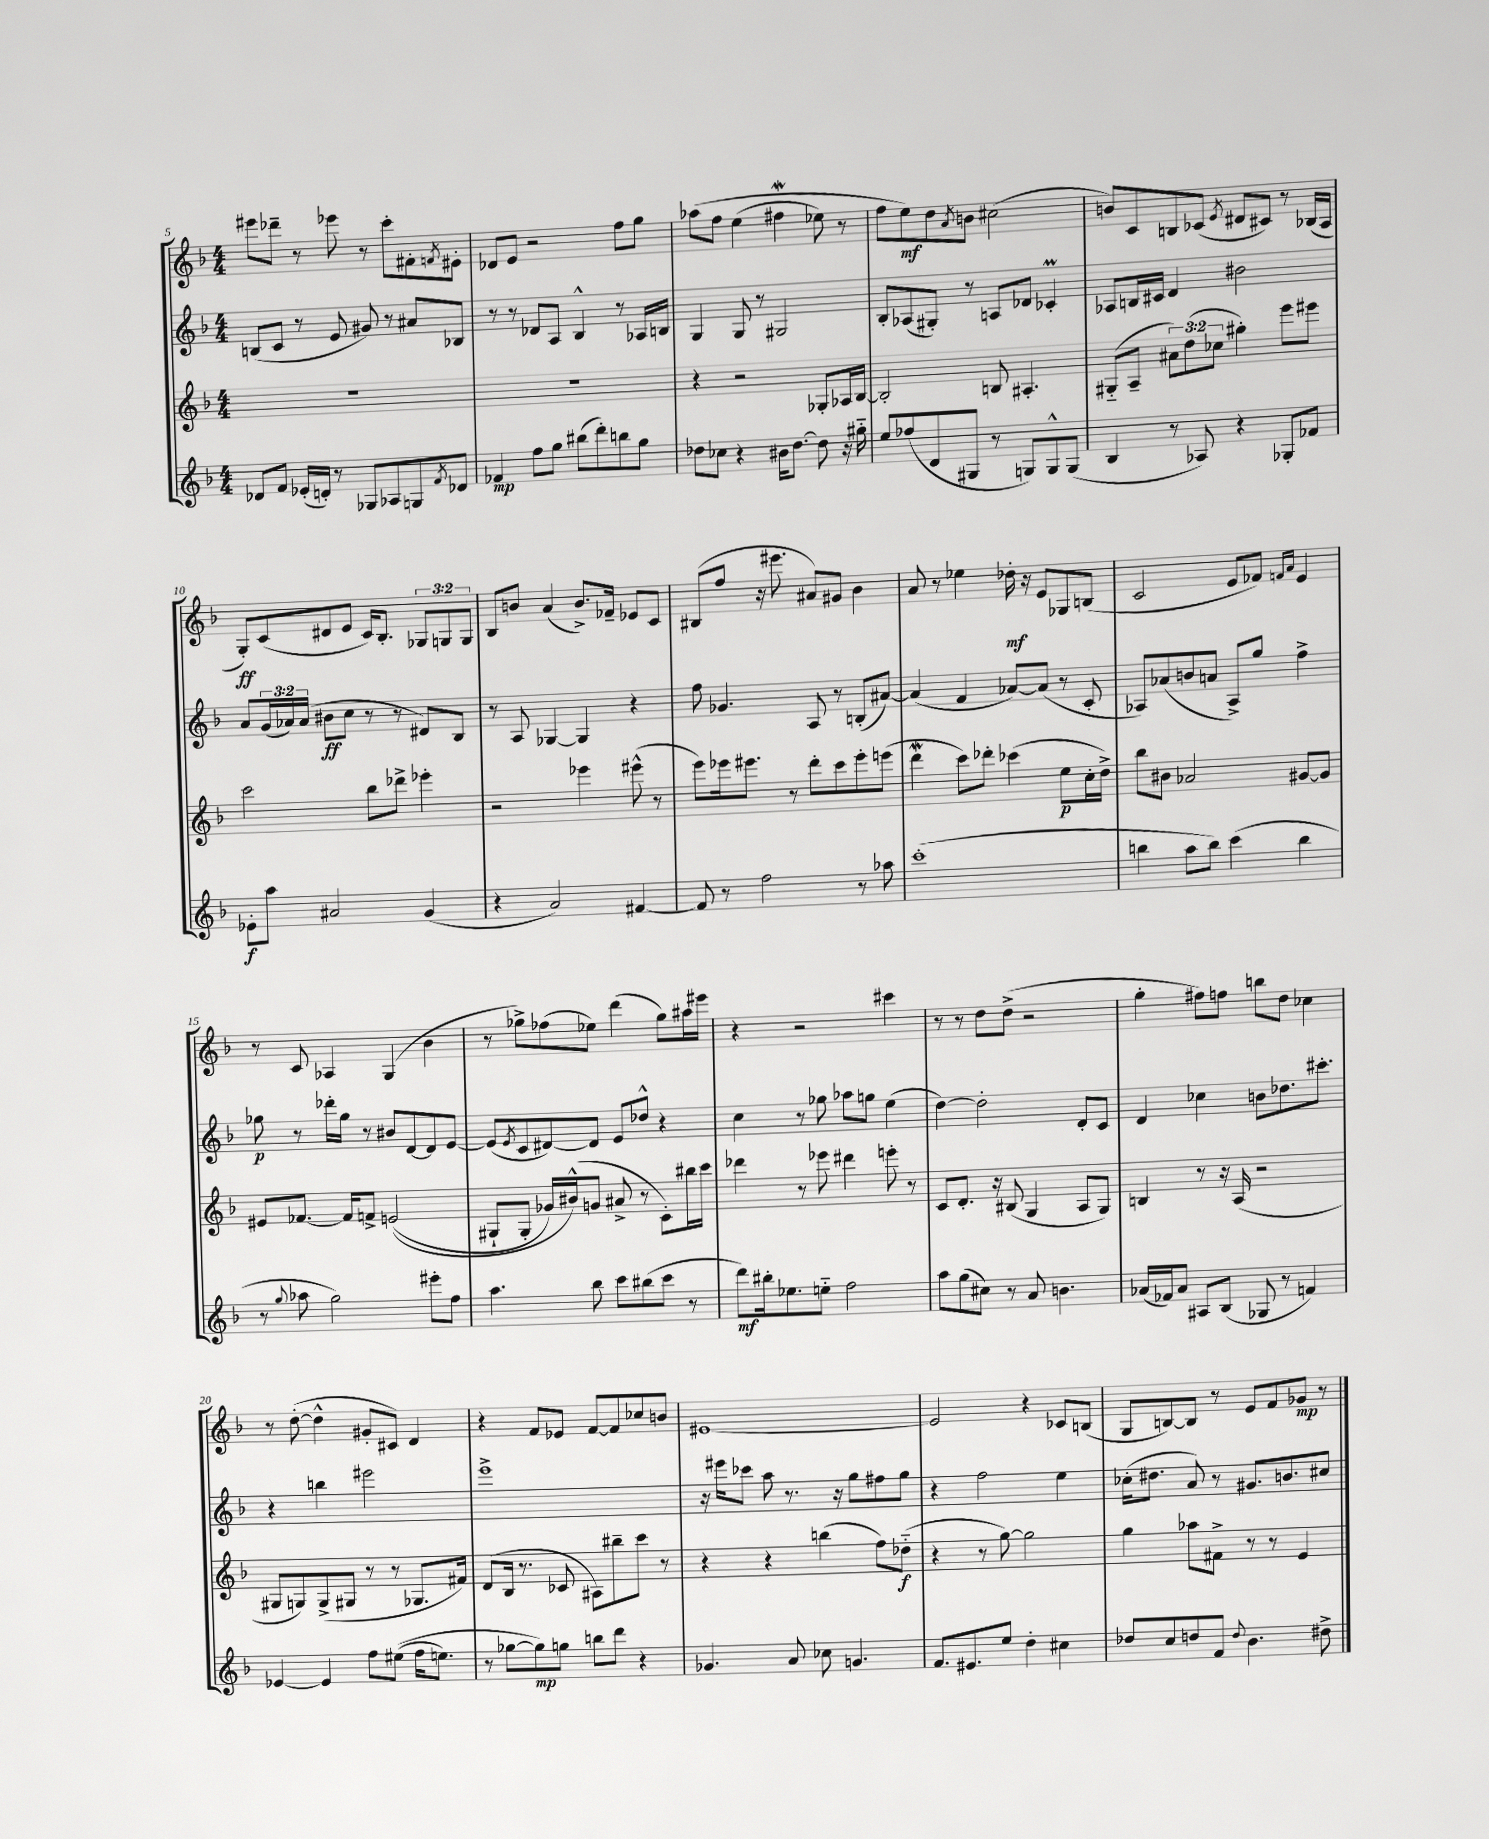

**kern	**kern	**kern	**kern
*staff4	*staff3	*staff2	*staff1
*clefG2	*clefG2	*clefG2	*clefG2
*k[b-]	*k[b-]	*k[b-]	*k[b-]
*M4/4	*M4/4	*M4/4	*M4/4
8d-	1r	(8B	8eee#
8f	.	8c	8ddd-~
(16e-'	.	8r	8r
16d')	.	.	.
8r	.	8e	8eee-
8G-	.	8g#)	8r
8A-	.	8r	8ccc'
8G	.	8a#	8f#'
8qf	.	.	8qf
8d-	.	8B-	8e#'
=	=	=	=
4f-	1r	8r	8d-
.	.	8r	8e
8ff	.	8d-	2r
8gg	.	8A	.
(8bb#	.	4B-^^	.
8ddd')	.	.	.
8bb	.	8r	8ff
8gg	.	16A-	8gg
.	.	16B	.
=	=	=	=
8dd-	4r	4G	&(8aa-
8cc-	.	.	8ff
4r	2r	8G	(4ee
.	.	8r	.
16b#	.	2G#	4ff#
[8.dd-	.	.	.
8dd-]	8G-'	.	8ee-)
16r	16A-	.	8r
16gg#'~	[16B-	.	.
=	=	=	=
8ee	2B-']	8B-'	8ff
(8ff-	.	(8A-	8ee&)
8d	.	8G#')	8dd
.	.	.	8qa
8G#	.	8r	8b
8r	8B	8A	(2cc#
8G)	4.A#'	8d-	.
8G^^	.	4c-'	.
(8G	.	.	.
=	=	=	=
4B-	(8G#'~	8A-	8b)
.	8A~	16B	8c
.	.	16c#	.
8r	12a#)	4d	8B
.	(12dd	.	.
8A-)	.	.	(8c-
.	12cc-	.	.
.	.	.	8qe
4r	4gg#')	2b#	8d#
.	.	.	8c#)
8G-'	8eee	.	8r
8f-	8eee#	.	(16B-
.	.	.	16A
=	=	=	=
8e-'	2ccc	8a	8G')
8aa	.	(24g	(8c
.	.	24a-)	.
.	.	(24a-	.
2a#	.	8b#	8d#
.	.	8cc	8e
.	8bb-	8r	16c)
.	.	.	8.B-'
.	8ddd-^	8r	.
(4g	4eee-'	8d#)	12G-
.	.	.	12G
.	.	8B-	.
.	.	.	12G
=	=	=	=
4r	2r	8r	8B-
.	.	8A	8b
2a)	.	[4G-	(4a
.	4eee-	4G-]	8.b^)
.	.	.	16f-~
[4f#	(8eee#^^	4r	8e-
.	8r	.	8c
=	=	=	=
8f#]	8eee)	8ff	(8B#
8r	16eee-	4.g-	8ff
.	8.eee#	.	.
2ff	.	.	16r
.	.	.	8.eee#
.	8r	.	.
.	8ddd'	8A	8a#)
.	8ccc	8r	8g#
8r	8eee#'	(8B'	4b-
8aa-	(8eee	[8a#)	.
=	=	=	=
(1ccc'	4ddd	(4a#]	8a
.	.	.	8r
.	8ccc)	4f	4ee-
.	8ddd-'	.	.
.	(4ccc-	[8a-)	16dd-'
.	.	.	16r
.	.	(8a-]	8e
.	8ee	8r	8G-
.	16cc'	8c'	(8B
.	16dd^)	.	.
=	=	=	=
4bb	8bb-	8A-)	2c
.	8b#	(8a-	.
8aa	2a-	8b	.
8bb)	.	8a	.
(4ccc	.	8A-^)	8e
.	.	8gg	8f-)
.	.	.	16qqf
.	.	.	16qqa
4bb	[8g#	4ff^	4e
.	8g#]	.	.
=	=	=	=
8r	8e#	8gg-	8r
8qqgg	.	.	.
8aa-	[8.f-	8r	8c
2gg)	.	16ddd-'	4A-
.	16f-]	16gg-	.
.	8f^	8r	.
.	&((2e	8b#	(4G
.	.	[8d	.
8eee#'	.	8d]	4b-
8ff	.	[8e	.
=	=	=	=
4.aa	8G#`	(8e]	8r
.	.	8qe	.
.	8G#'	8c	8gg-^)
.	16g-)	[8d#)	(8ff-
.	(16b#^^&)	.	.
8bb-	8g	8d#]	8ee-)
8ccc	8a#^	8e	(4ddd
(8bb#	8r	8dd-^^	.
8ccc	8c')	4r	8gg-)
8r	16bb#	.	16aa#
.	16ccc	.	16eee#
=	=	=	=
8ddd)	4ddd-	4cc	4r
16bb#'	.	.	.
8.ee-	.	.	.
.	8r	8r	2r
8ee'~	8eee-	8gg-	.
2ff	4ddd#	8aa-	.
.	.	8gg	.
.	8eee'	(4ee	4ccc#
.	8r	.	.
=	=	=	=
8aa	8c	[4dd)	8r
(8gg	8.d'	.	8r
8cc#)	.	2dd']	8dd
.	16r	.	.
8r	(8B#	.	(8dd^
8a	4G	.	2r
4.b	.	.	.
.	8A	8d'	.
.	8G)	8c	.
=	=	=	=
(16a-	4B	4d	4gg'
16f-)	.	.	.
8a-	.	.	.
8A#	8r	4cc-	8ff#)
(8B-	16r	.	8ff
.	(16A	.	.
8G-	2r	8b	8bb
8r	.	8.dd-	8dd
4f)	.	.	4cc-
.	.	8.ccc#'	.
=	=	=	=
[4e-	8G#	4r	8r
.	8G)	.	([8dd'
4e-]	(8G^	4bb	4dd^^]
.	8G#	.	.
8ff	8r	2eee#	8g#'
&((8ee#	8r	.	8c#)
16ff	8.G-	.	4d
8.ee)	.	.	.
.	16f#)	.	.
=	=	=	=
8r	(8d	1eee^	4r
[8gg-	16B-	.	.
.	8.r	.	.
8gg-]&)	.	.	8f
8gg	8c-	.	8e-
8bb	8A#)	.	[8f
8ddd	8bb#~	.	8f]
4r	8ccc	.	8cc-
.	8r	.	8b
=	=	=	=
4.g-	4r	16r	[1e#
.	.	16eee#	.
.	.	8ccc-	.
.	4r	8aa	.
8a	.	8.r	.
8cc-	(4bb	.	.
.	.	16r	.
4.g	.	8gg	.
.	8ff)	8ff#	.
.	(8dd-'~	8gg	.
=	=	=	=
8.f	4r	4r	2e#]
8.e#	.	.	.
.	8r	2ff	.
8ee	[8gg)	.	.
4dd'	2gg]	.	4r
4cc#	.	4ee	8c-
.	.	.	(8B
=	=	=	=
8dd-	4gg	(16cc-'	8G
.	.	8.dd#	.
8cc	.	.	[8B)
8dd	8aa-	8a)	8B]
8f	8f#^	8r	8r
8qqdd	.	.	.
4.b-	8r	8.g#	8e
.	8r	.	8f
.	.	8.b	.
.	4e	.	8g-
8dd#^	.	8cc#	8r
==	==	==	==
*-	*-	*-	*-
